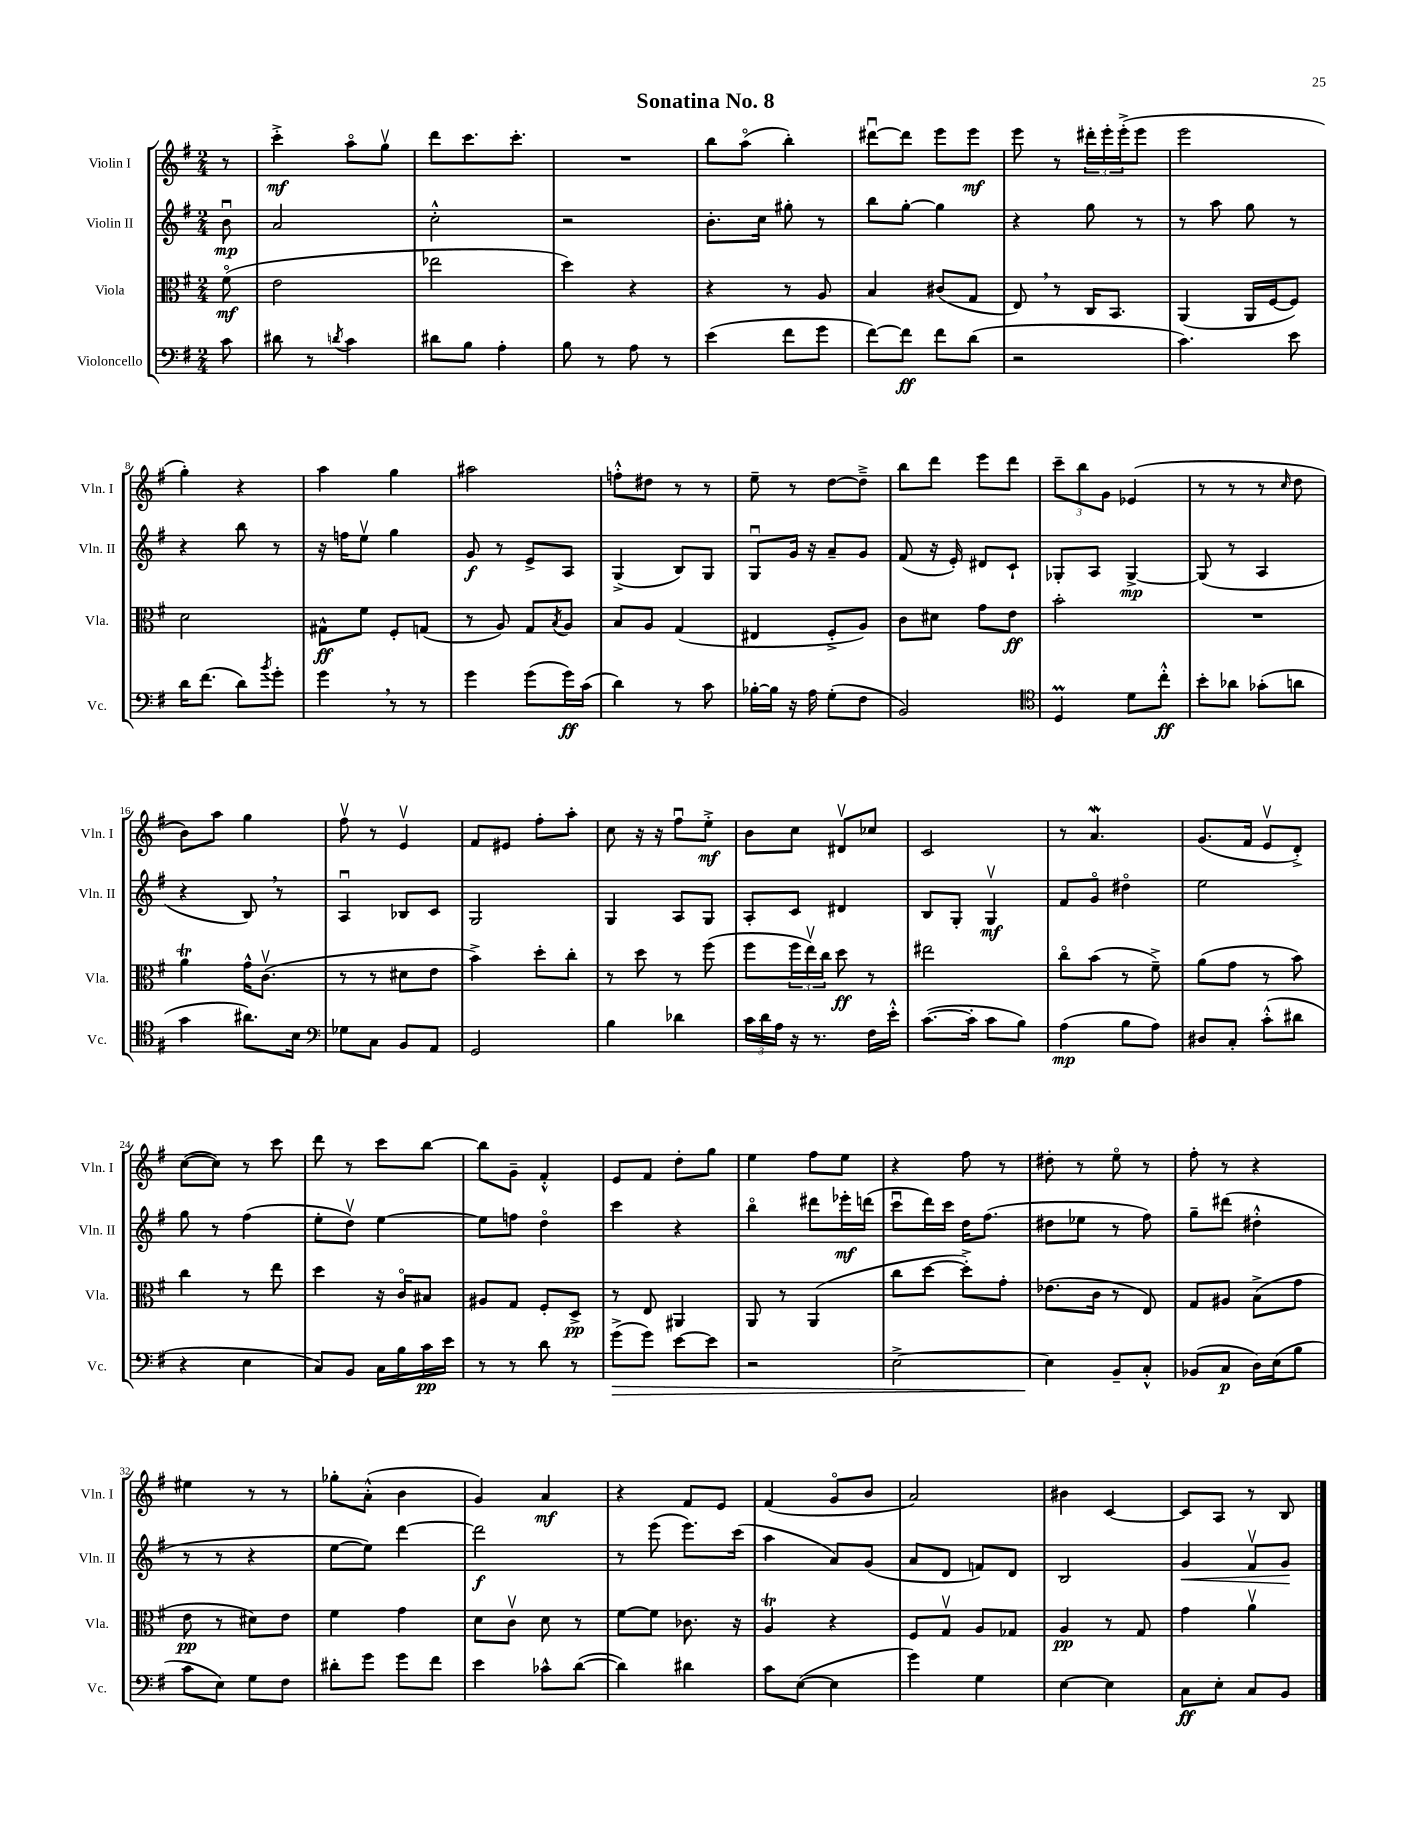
\header { title = "Sonatina No. 8" }
<<
\new StaffGroup <<
\new Staff = "s0" \with { instrumentName = "Violin I" shortInstrumentName = "Vln. I" } {
    \clef treble \key g \major \numericTimeSignature \time 2/4 \partial 8
    r8 |
    c'''4-.->\mf a''8\flageolet g''8\upbow |
    d'''8 c'''8. c'''8.-. |
    R2 |
    b''8 a''8\flageolet( b''4-.) |
    dis'''8~\downbow dis'''8 e'''8 e'''8\mf |
    e'''8 r8 \tuplet 3/2 { dis'''16-. e'''16-. e'''16-.->( } e'''8 |
    e'''2 |
    g''4-.) r4 |
    a''4 g''4 |
    ais''2 |
    f''8-.-^ dis''8 r8 r8 |
    e''8-- r8 d''8~ d''8---> |
    b''8 d'''8 e'''8 d'''8 |
    \tuplet 3/2 { c'''8-- b''8 g'8 } ees'4( |
    r8 r8 r8 \grace { c''16 } d''8 |
    b'8) a''8 g''4 |
    fis''8\upbow r8 e'4\upbow |
    fis'8 eis'8 fis''8-. a''8-. |
    c''8 r16 r16 fis''8\downbow e''8-.->\mf |
    b'8 c''8 dis'8\upbow ces''8 |
    c'2 |
    r8 a'4.\mordent |
    g'8.( fis'16 e'8\upbow d'8-.->) |
    c''8~( c''8) r8 c'''8 |
    d'''8 r8 c'''8 b''8~ |
    b''8 g'8-- fis'4-.-^ |
    e'8 fis'8 d''8-. g''8 |
    e''4 fis''8 e''8 |
    r4 fis''8 r8 |
    dis''8-. r8 e''8\flageolet r8 |
    fis''8-. r8 r4 |
    eis''4 r8 r8 |
    ges''8-. a'8-.-^( b'4 |
    g'4) a'4\mf |
    r4 fis'8 e'8 |
    fis'4( g'8\flageolet b'8 |
    a'2) |
    bis'4 c'4~ |
    c'8 a8 r8 b8 \bar "|." |
}
\new Staff = "s1" \with { instrumentName = "Violin II" shortInstrumentName = "Vln. II" } {
    \clef treble \key g \major \numericTimeSignature \time 2/4 \partial 8
    b'8\downbow\mp |
    a'2 |
    c''2-.-^ |
    r2 |
    b'8.-. c''16 gis''8-. r8 |
    b''8 g''8~-. g''4 |
    r4 g''8 r8 |
    r8 a''8 g''8 r8 |
    r4 b''8 r8 |
    r16 f''16 e''8\upbow g''4 |
    g'8\f r8 e'8-> a8 |
    g4->( b8) g8 |
    g8\downbow g'16 r16 a'8-- g'8 |
    fis'8( r16 e'16-.) dis'8 c'8-! |
    ges8-. a8 ges4~->\mp |
    ges8( r8 a4 |
    r4 b8) \breathe r8 |
    a4\downbow bes8 c'8 |
    g2 |
    g4 a8 g8 |
    a8-. c'8 dis'4 |
    b8 g8-. g4\upbow\mf |
    fis'8 g'8\flageolet dis''4\flageolet |
    e''2 |
    g''8 r8 fis''4( |
    e''8-. d''8\upbow) e''4~ |
    e''8 f''8 d''4\flageolet |
    c'''4 r4 |
    b''4\flageolet dis'''8 ees'''16-.\mf d'''16( |
    c'''8\downbow d'''16) c'''16 d''16 fis''8.( |
    dis''8 ees''8 r8 fis''8) |
    g''8-- dis'''8( dis''4-.-^ |
    r8 r8 r4 |
    e''8~ e''8) d'''4~ |
    d'''2\f |
    r8 e'''8( e'''8.) c'''16( |
    a''4 a'8) g'8( |
    a'8 d'8 f'8) d'8 |
    b2 |
    g'4\< fis'8\upbow g'8\! \bar "|." |
}
\new Staff = "s2" \with { instrumentName = "Viola" shortInstrumentName = "Vla." } {
    \clef alto \key g \major \numericTimeSignature \time 2/4 \partial 8
    fis'8\flageolet\mf( |
    e'2 |
    ees''2 |
    d''4) r4 |
    r4 r8 a8 |
    b4 cis'8( g8 |
    e8) \breathe r8 c16 b,8. |
    a,4( a,16 fis16~ fis8) |
    d'2 |
    gis8-^\ff fis'8 fis8-. g8( |
    r8 a8) g8 \acciaccatura { b8 } a8 |
    b8 a8 g4( |
    eis4 fis8-.-> a8) |
    c'8 dis'8 g'8 e'8\ff |
    b'2-. |
    R2 |
    a'4\trill g'16-^ c'8.\upbow( |
    r8 r8 dis'8 e'8 |
    b'4->) d''8-. c''8-. |
    r8 d''8 r8 fis''8( |
    fis''8 \tuplet 3/2 { fis''16 e''16\upbow) c''16 } d''8\ff r8 |
    eis''2 |
    c''8\flageolet b'8( r8 fis'8--->) |
    a'8( g'8 r8 b'8) |
    c''4 r8 e''8 |
    d''4 r16 c'16\flageolet bis8 |
    ais8 g8 fis8-. d8->\pp |
    r8 e8 ais,4 |
    a,8 r8 a,4( |
    c''8 d''8~ d''8-.->) g'8-. |
    ees'8.( c'16 r8 e8) |
    g8 ais8 b8->( g'8 |
    e'8\pp r8 dis'8) e'8 |
    fis'4 g'4 |
    d'8 c'8\upbow d'8 r8 |
    fis'8~ fis'8 ces'8. r16 |
    a4\trill r4 |
    fis8 g8\upbow a8 ges8 |
    a4\pp r8 g8 |
    g'4 a'4\upbow \bar "|." |
}
\new Staff = "s3" \with { instrumentName = "Violoncello" shortInstrumentName = "Vc." } {
    \clef bass \key g \major \numericTimeSignature \time 2/4 \partial 8
    c'8 |
    dis'8 r8 \acciaccatura { d'8 } c'4 |
    dis'8 b8 a4-. |
    b8 r8 a8 r8 |
    e'4( fis'8 g'8 |
    fis'8~) fis'8\ff fis'8 d'8( |
    r2 |
    c'4.) e'8 |
    d'16 fis'8.( d'8) \acciaccatura { b'8 } g'8-. |
    g'4 \breathe r8 r8 |
    g'4 g'8( g'16\ff) c'16( |
    d'4) r8 c'8 |
    bes16~-. bes16 r16 a16 g8-.( fis8 |
    b,2) |
    \clef tenor d4\prall d'8 c''8-.-^\ff |
    b'8-. aes'8 ges'8-.( a'8 |
    g'4 ais'8.) b16 |
    \clef bass ges8 c8 b,8 a,8 |
    g,2 |
    b4 des'4 |
    \tuplet 3/2 { c'16 d'16 a16 } r16 r8. fis16 e'16-.-^ |
    c'8.~( c'16-. c'8 b8) |
    a4\mp( b8 a8) |
    dis8 c8-. c'8-.-^( dis'8 |
    r4 e4 |
    c8) b,8 c16 b16 c'16\pp e'16 |
    r8 r8 d'8 r8 |
    g'8->\>( g'8) e'8~ e'8 |
    r2 |
    e2~-> |
    e4\! b,8-- c8-.-^ |
    bes,8( c8\p d16) e16( b8 |
    c'8 e8) g8 fis8 |
    dis'8-. g'8 g'8 fis'8 |
    e'4 ces'8-^ d'8~( |
    d'4) dis'4 |
    c'8 e8~( e4 |
    g'4) g4 |
    e4~ e4 |
    c8\ff e8-. c8 b,8 \bar "|." |
}
>>
>>
